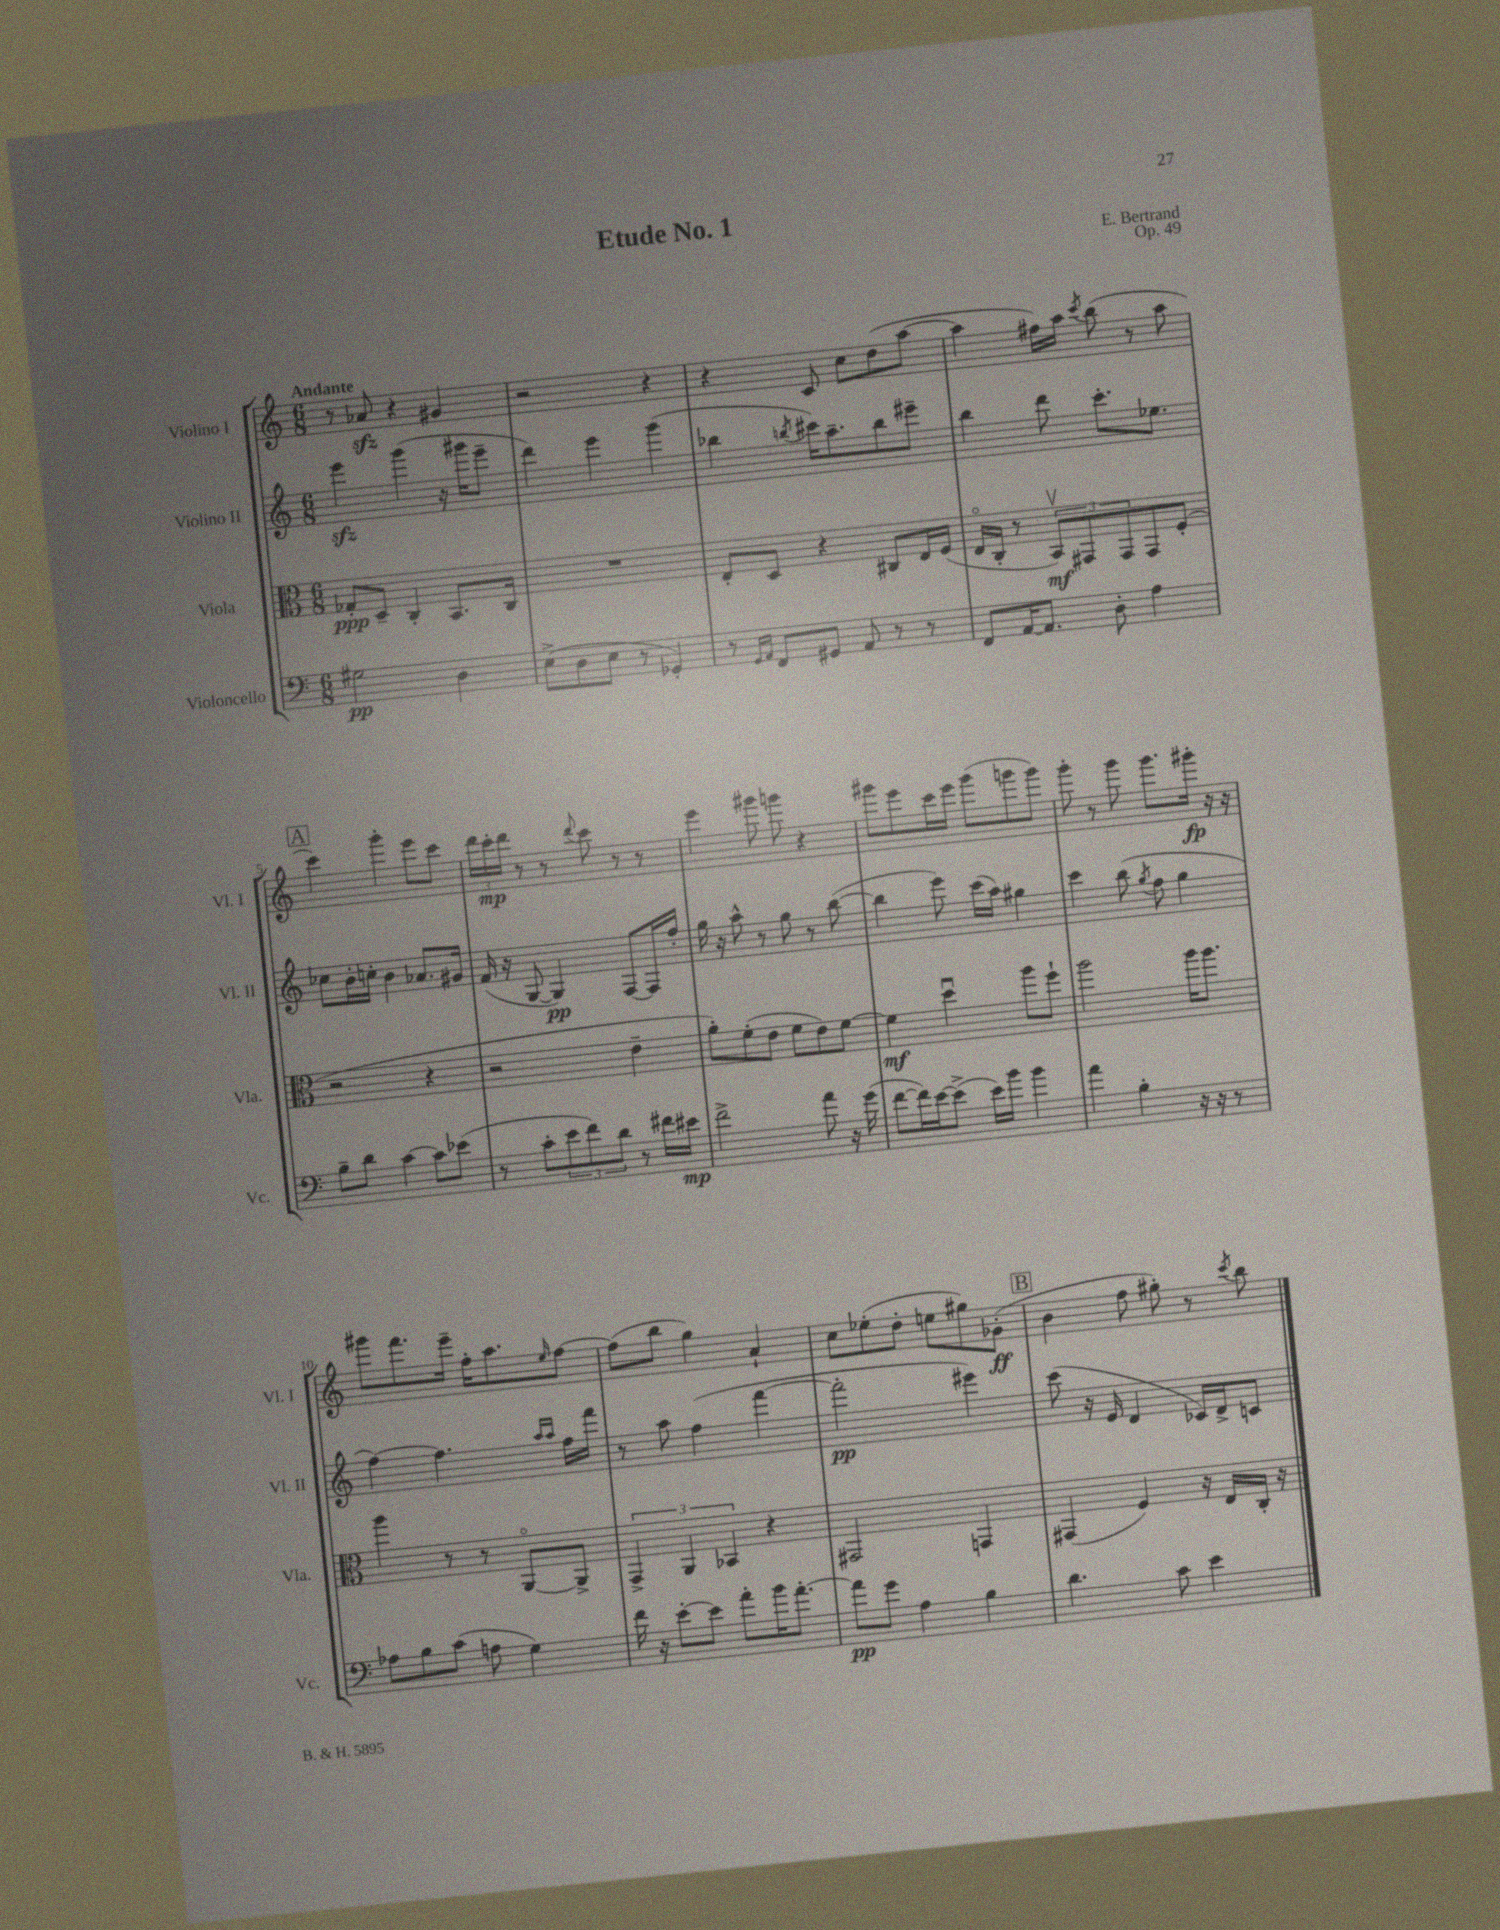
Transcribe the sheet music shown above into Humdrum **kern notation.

**kern	**dynam	**kern	**dynam	**kern	**dynam	**kern	**dynam
*part4	*part4	*part3	*part3	*part2	*part2	*part1	*part1
*staff4	*staff4	*staff3	*staff3	*staff2	*staff2	*staff1	*staff1
*I"Violoncello	*	*I"Viola	*	*I"Violino II	*	*I"Violino I	*
*I'Vc.	*	*I'Vla.	*	*I'Vl. II	*	*I'Vl. I	*
*clefF4	*	*clefC3	*	*clefG2	*	*clefG2	*
*k[]	*	*k[]	*	*k[]	*	*k[]	*
*M6/8	*	*M6/8	*	*M6/8	*	*M6/8	*
=1	=1	=1	=1	=1	=1	=1	=1
!	!	!	!	!	!	!LO:TX:a:B:t=Andante	!
2G#X\	pp	8G-X'/L	ppp	4eeezz\	.	8r	.
.	.	8D~/J	.	.	.	8a-Xzz/	.
.	.	4C'/	.	(4ggg\	.	4r	.
4D\	.	8.BB/L	.	16r	.	4g#X/	.
.	.	.	.	16ggg#X\KL	.	.	.
.	.	.	.	8eee~\J	.	.	.
.	.	16C/Jk	.	.	.	.	.
=2	=2	=2	=2	=2	=2	=2	=2
(8E^\L	.	2.r	.	4ddd\)	.	2r	.
8D\	.	.	.	.	.	.	.
8E\J	.	.	.	4eee\	.	.	.
8r	.	.	.	.	.	.	.
4GG-X'/)	.	.	.	(4ggg\	.	4r	.
=3	=3	=3	=3	=3	=3	=3	=3
8r	.	8E'/L	.	4bb-X\	.	4r	.
16qqGG/LL	.	.	.	.	.	.	.
16qqAA/JJ	.	.	.	.	.	.	.
8FF/L	.	8D/J	.	.	.	.	.
.	.	.	.	8qbbn/	.	.	.
8GG#X/J	.	4r	.	16ccc#X\KL)	.	8c/	.
.	.	.	.	8.aa~\	.	.	.
8AA/	.	.	.	.	.	8cc\L	.
8r	.	8C#X/L	.	8bb\	.	(8dd\	.
8r	.	16E/L	.	8eee#X~\J	.	[8aa\J	.
.	.	(16F/JJ	.	.	.	.	.
=4	=4	=4	=4	=4	=4	=4	=4
8FF/L	.	16E/LL	.	4bb\	.	4aa\]	.
.	.	16C'/JJ	.	.	.	.	.
[16AA/K	.	8r	.	.	.	.	.
8.AA/J]	.	.	.	.	.	.	.
.	.	12BBv/L)	mf	8ddd\	.	16ff#X\LL)	.
.	.	.	.	.	.	16aa\JJ	.
.	.	12GG#X/	.	.	.	.	.
.	.	.	.	.	.	8qccc/	.
8D'\	.	.	.	8.ccc'\L	.	(8bb\	.
.	.	12GG#/	.	.	.	.	.
4A\	.	8GG#/	.	.	.	8r	.
.	.	.	.	8.ee-X\J	.	.	.
.	.	(8F'/J	.	.	.	8aa\	.
!!LO:LB:g=z
!!LO:REH:place=s1:t=A
=5	=5	=5	=5	=5	=5	=5	=5
8B~\L	.	2r	.	8cc-X\L	.	4ccc\)	.
8d\J	.	.	.	16b'\L	.	.	.
.	.	.	.	16ccn'\JJ	.	.	.
[4c\	.	.	.	4b\	.	4ggg'\	.
8c\L]	.	4r	.	8.a-X/L	.	8eee\L	.
(8e-X\J	.	.	.	.	.	8ccc\J	.
.	.	.	.	16g#X/Jk	.	.	.
=6	=6	=6	=6	=6	=6	=6	=6
8r	.	2r	.	(16f/	.	24ddd\LL	.
.	.	.	.	.	.	24ccc'\	mp
.	.	.	.	16r	.	.	.
.	.	.	.	.	.	24ddd\JJ	.
8c'\L	.	.	.	[8G/	.	8r	.
12e\	.	.	.	4G/])	pp	8r	.
12f\)	.	.	.	.	.	.	.
.	.	.	.	.	.	8qqddd/	.
.	.	.	.	.	.	8ccc\	.
12d\J	.	.	.	.	.	.	.
8r	.	4e~\	.	[8F/L	.	8r	.
16f#X\LL	.	.	.	16F/L]	.	8r	.
16e#X\JJ	mp	.	.	16ff'/JJ	.	.	.
=7	=7	=7	=7	=7	=7	=7	=7
2f^\	.	8a'\L)	.	16gg\	.	4eee\	.
.	.	.	.	16r	.	.	.
.	.	(8f'\	.	8aa^^\	.	.	.
.	.	8e\J	.	8r	.	8ggg#X\	.
.	.	8f\L	.	8gg\	.	8gggn\	.
8a\	.	8e\)	.	8r	.	4r	.
16r	.	[8f\J	.	([8bb\	.	.	.
(16g\	.	.	.	.	.	.	.
=8	=8	=8	=8	=8	=8	=8	=8
[8f\L	.	4f\]	mf	4bb\]	.	8ggg#X\L	.
16f\L])	.	.	.	.	.	8eee\	.
[16e\J	.	.	.	.	.	.	.
(8e^\J]	.	4ddu\	.	8eee\)	.	16ccc\L	.
.	.	.	.	.	.	16eee\JJ	.
16e\LL)	.	.	.	(16ccc\LL	.	(8ggg#\L	.
16b\JJ	.	.	.	16aa\JJ)	.	.	.
4b\	.	8aa\L	.	4gg#X\	.	8gggn\	.
.	.	8ff`\J	.	.	.	8ggg\J)	.
=9	=9	=9	=9	=9	=9	=9	=9
4a\	.	2aa\	.	4ccc\	.	8ggg'\	.
.	.	.	.	.	.	8r	.
4B'\	.	.	.	(8bb\	.	8ggg\	.
.	.	.	.	8qgg/	.	.	.
.	.	.	.	8ff\	.	8.ggg\L	.
16r	.	16aa\KL	.	4gg\	.	.	.
16r	.	8.aa\J	.	.	.	16ggg#X'\Jk	fp
8r	.	.	.	.	.	16r	.
.	.	.	.	.	.	16r	.
!!LO:LB:g=z
=10	=10	=10	=10	=10	=10	=10	=10
8A-X\L	.	4aa\	.	[4ff\)	.	8ggg#X\L	.
8B\	.	.	.	.	.	8.fff\	.
(8c\J	.	8r	.	4.ff\]	.	.	.
.	.	.	.	.	.	16eee~\Jk	.
8An\	.	8r	.	.	.	16ff'\KL	.
.	.	.	.	.	.	8.aa\	.
4G\)	.	[8AA/L	.	.	.	.	.
.	.	.	.	16qqaa/LL	.	.	.
.	.	.	.	16qqaa/JJ	.	16qqee/	.
.	.	8AA^/J]	.	16ff\LL	.	[8ff\J	.
.	.	.	.	16fff\JJ	.	.	.
=11	=11	=11	=11	=11	=11	=11	=11
16f\	.	6GG^/	.	8r	.	(8ff\L]	.
16r	.	.	.	.	.	.	.
[8e'\L	.	.	.	8aa\	.	8bb\J	.
.	.	6AA/	.	.	.	.	.
8e\J]	.	.	.	(4ff\	.	4gg\)	.
.	.	6BB-X/	.	.	.	.	.
8a'\L	.	.	.	.	.	.	.
16b\K	.	4r	.	[4fff\	.	4a`/	.
[8.a'\J	.	.	.	.	.	.	.
=12	=12	=12	=12	=12	=12	=12	=12
8a\L]	pp	2GG#X/	.	2fff'\]	pp	8cc\L	.
8g\J	.	.	.	.	.	(8ee-X'\	.
4A\	.	.	.	.	.	8dd'\J	.
.	.	.	.	.	.	8een\L	.
4B\	.	4GGn/	.	4eee#X\)	.	8gg#X\)	.
.	.	.	.	.	.	(8g-X'\J	ff
!!LO:REH:place=s1:t=B
=13	=13	=13	=13	=13	=13	=13	=13
4.d\	.	(4GG#X/	.	(8ccc\	.	4b\	.
.	.	.	.	16r	.	.	.
.	.	.	.	16e/	.	.	.
.	.	4F/)	.	4d/	.	8ff\	.
8c\	.	.	.	.	.	8gg#X'\)	.
4e\	.	16r	.	16c-X/LL)	.	8r	.
.	.	16E/LL	.	16d^/J	.	.	.
.	.	.	.	.	.	8qccc/	.
.	.	16C'/JJ	.	8cn/J	.	8bb\	.
.	.	16r	.	.	.	.	.
==	==	==	==	==	==	==	==
*-	*-	*-	*-	*-	*-	*-	*-
